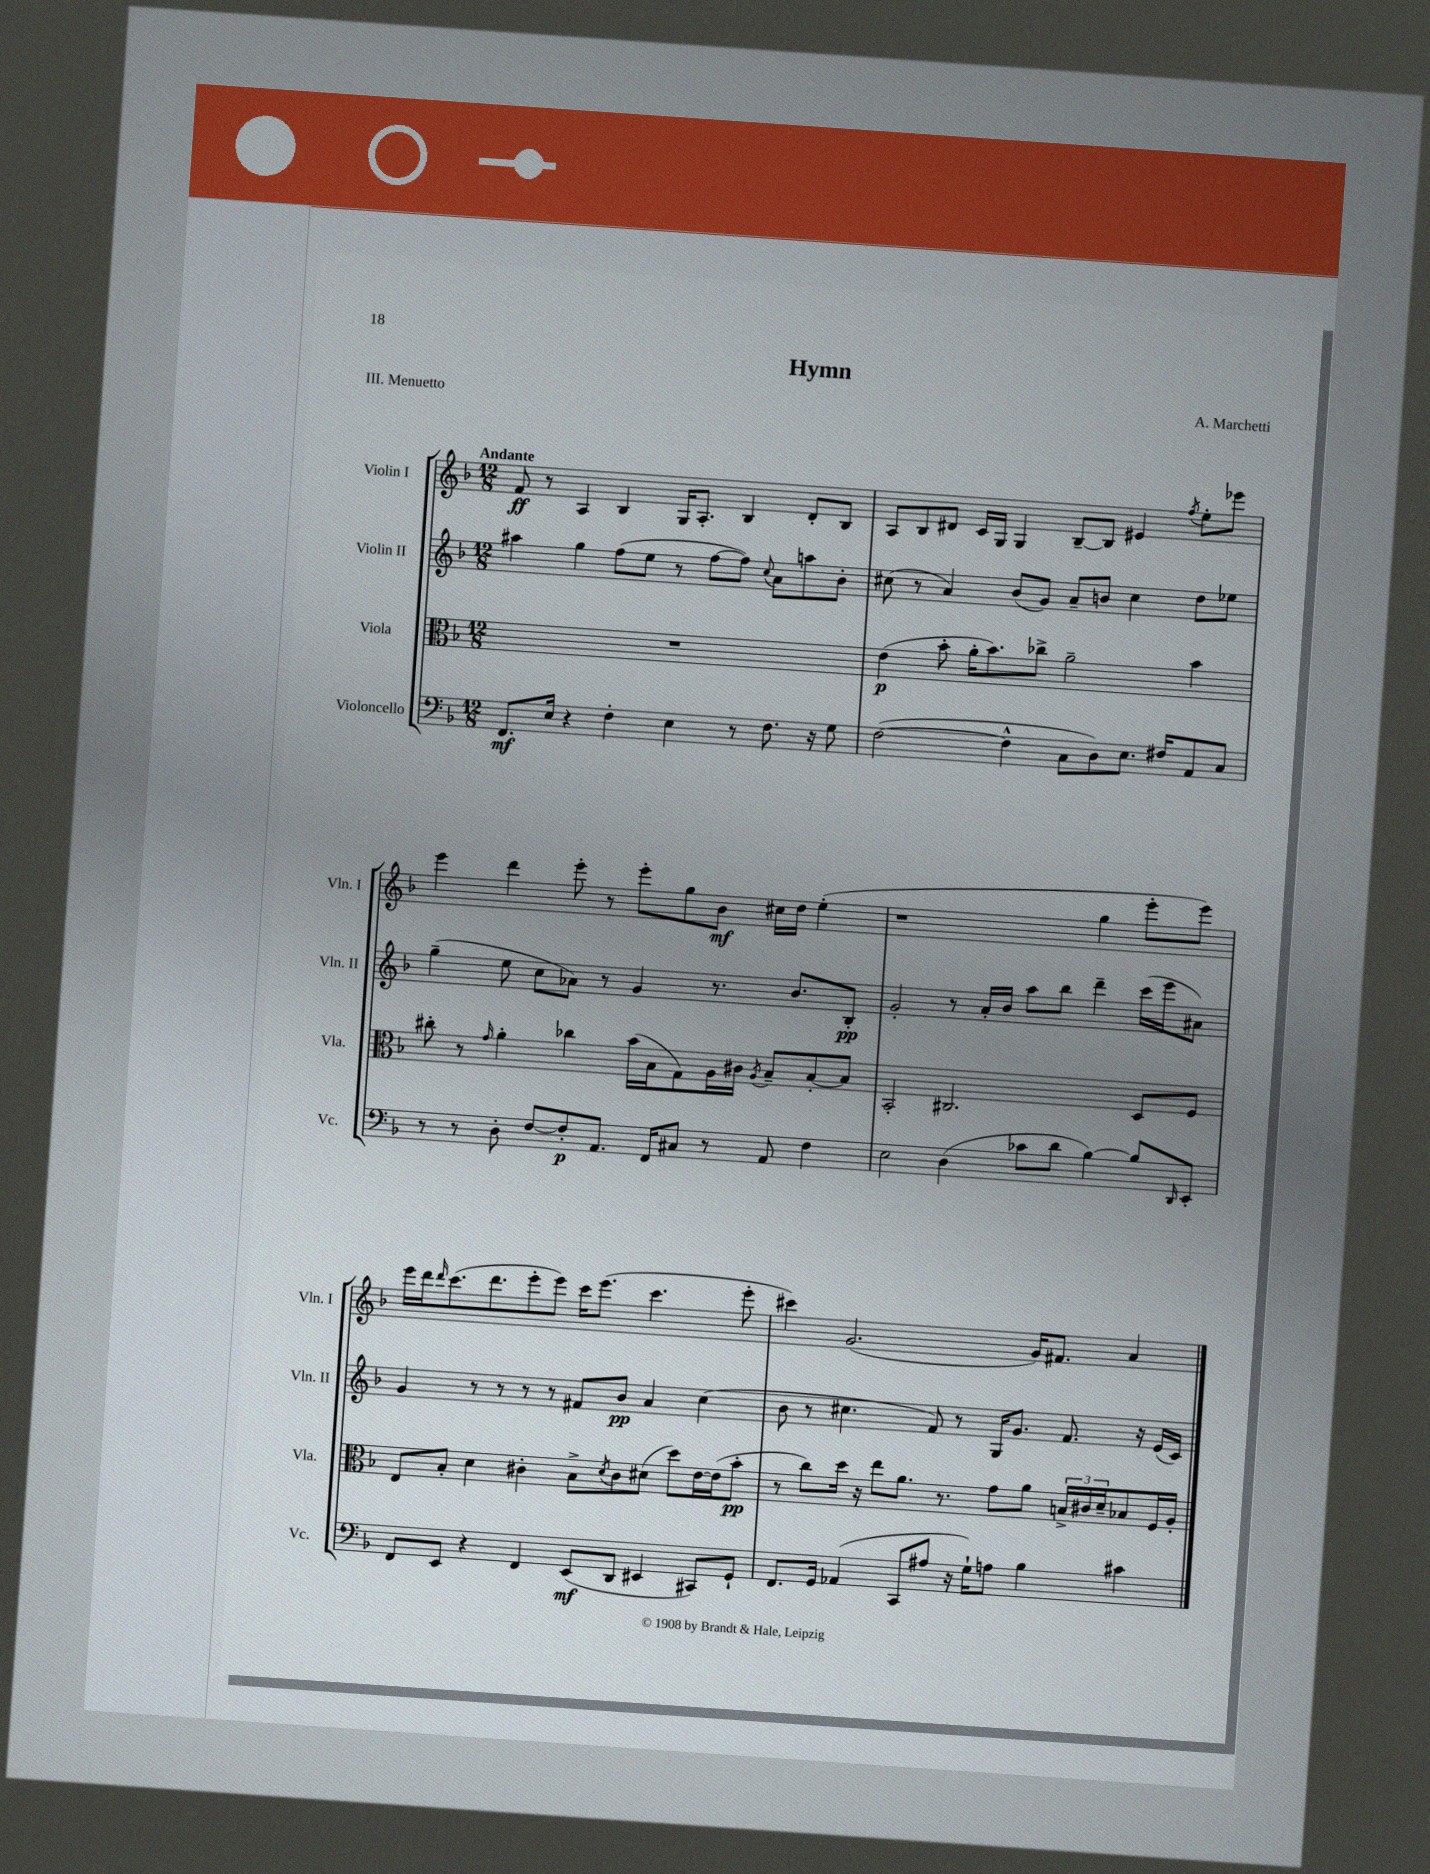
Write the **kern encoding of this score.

**kern	**dynam	**kern	**dynam	**kern	**dynam	**kern	**dynam
*part4	*part4	*part3	*part3	*part2	*part2	*part1	*part1
*staff4	*staff4	*staff3	*staff3	*staff2	*staff2	*staff1	*staff1
*I"Violoncello	*	*I"Viola	*	*I"Violin II	*	*I"Violin I	*
*I'Vc.	*	*I'Vla.	*	*I'Vln. II	*	*I'Vln. I	*
*clefF4	*	*clefC3	*	*clefG2	*	*clefG2	*
*k[b-]	*	*k[b-]	*	*k[b-]	*	*k[b-]	*
*M12/8	*	*M12/8	*	*M12/8	*	*M12/8	*
=1	=1	=1	=1	=1	=1	=1	=1
!	!	!	!	!	!	!LO:TX:a:B:t=Andante	!
8.FF/L	mf	1.r	.	4aa#X\	.	8f/	ff
.	.	.	.	.	.	8r	.
16E/Jk	.	.	.	.	.	.	.
4r	.	.	.	4gg\	.	4A/	.
4F'\	.	.	.	(8ff\L	.	4B-/	.
.	.	.	.	8ee\J	.	.	.
4E\	.	.	.	8r	.	16G/KL	.
.	.	.	.	.	.	8.A'/J	.
.	.	.	.	[8ff\L	.	.	.
8r	.	.	.	8ff\J])	.	4B-/	.
.	.	.	.	8qqcc/	.	.	.
8.F\	.	.	.	8a\L	.	.	.
.	.	.	.	8aan\	.	8d'/L	.
16r	.	.	.	.	.	.	.
8G\	.	.	.	8b-'\J	.	8B-/J	.
=2	=2	=2	=2	=2	=2	=2	=2
([2F\	.	(4e\	p	(8cc#X\	.	8A/L	.
.	.	.	.	8r	.	8B-/	.
.	.	8b-'\	.	4a/)	.	8d#X/J	.
.	.	16a'\KL	.	.	.	16c/LL	.
.	.	8.b-\)	.	.	.	16G/JJ	.
4F^^\]	.	.	.	(8b-/L	.	4G/	.
.	.	8cc-X^\J	.	8g/J)	.	.	.
8C\L	.	2a~\	.	8a~/L	.	[8B-~/L	.
8D\)	.	.	.	8bn/J	.	8B-/J]	.
8.E\J	.	.	.	4cc#\	.	4e#X/	.
16F#X/KL	.	.	.	.	.	.	.
.	.	.	.	.	.	8qff/	.
8AA/	.	4b-\	.	8dd\L	.	8ee'\L	.
8C/J	.	.	.	8ee-X\J	.	8eee-X\J	.
!!LO:LB:g=z
=3	=3	=3	=3	=3	=3	=3	=3
8r	.	8cc#X'\	.	(4gg~\	.	4eee\	.
8r	.	8r	.	.	.	.	.
.	.	16qqg/	.	.	.	.	.
8D'\	.	4a'\	.	8ee\	.	4ddd\	.
[8F/L	.	.	.	8cc\L	.	.	.
8F'/]	p	4cc-X\	.	8a-X\J)	.	8eee'\	.
8.AA/J	.	.	.	8r	.	8r	.
.	.	(16b-\LL	.	4g/	.	8eee'\L	.
16FF/KL	.	16B-\J	.	.	.	.	.
8C#X/J	.	8G\)	.	.	.	8gg\	.
8r	.	16A\L	.	8.r	.	8b-\J	mf
.	.	16c#X\JJ	.	.	.	.	.
.	.	8qA/	.	.	.	.	.
8AA/	.	8B-~/L	.	.	.	16cc#X\LL	.
.	.	.	.	8.b-/L	.	16dd\JJ	.
4F\	.	[8B-'/	.	.	.	(4ee'\	.
.	.	8B-/J]	.	8B-'/J	pp	.	.
=4	=4	=4	=4	=4	=4	=4	=4
2E\	.	2BB-'/	.	2g'/	.	1r	.
(4D\	.	2.C#X/	.	8r	.	.	.
.	.	.	.	16a'/LL	.	.	.
.	.	.	.	16b-/JJ	.	.	.
8c-X\L	.	.	.	8aa\L	.	.	.
8d\J	.	.	.	8bb-\J	.	.	.
[4B-\)	.	.	.	4ddd~\	.	4gg\	.
8B-/L]	.	8D/L	.	(16ccc\LL	.	8eee'\L	.
.	.	.	.	16eee\J	.	.	.
16qqDD/	.	.	.	.	.	.	.
8EE'/J	.	8F/J	.	8a#X\J)	.	8eee\J)	.
!!LO:LB:g=z
=5	=5	=5	=5	=5	=5	=5	=5
8FF/L	.	8E/L	.	4g/	.	16eee\LL	.
.	.	.	.	.	.	16ddd\J	.
.	.	.	.	.	.	16qqddd/	.
8EE/J	.	8B-'/J	.	.	.	(8.ccc\	.
4r	.	4d\	.	8r	.	.	.
.	.	.	.	.	.	8.ddd\	.
.	.	.	.	8r	.	.	.
4FF/	.	4c#X'\	.	8r	.	8eee'\	.
.	.	.	.	8r	.	8eee\J)	.
(8EE/L	mf	8B-^\L	.	8f#X/L	.	16ccc\KL	.
.	.	.	.	.	.	(8.eee\J	.
.	.	8qd/	.	.	.	.	.
8DD/J	.	8c#\	.	8b-/J	pp	.	.
4EE#X/	.	(8d#X\J	.	4a/	.	4.ccc\	.
.	.	8dd\L)	.	.	.	.	.
8CC#X/L)	.	[16e\L	.	(4cc\	.	.	.
.	.	(16e\J]	.	.	.	.	.
8GG`/J	.	8b-'\J	pp	.	.	8eee'\	.
=6	=6	=6	=6	=6	=6	=6	=6
8.FF/L	.	8r	.	8b-\	.	4ccc#X\)	.
.	.	8cc\L)	.	8r	.	.	.
16GG/Jk	.	.	.	.	.	.	.
(4AA-X/	.	16dd\Jk	.	4.cc#X\	.	(2.g/	.
.	.	16r	.	.	.	.	.
.	.	8ee\L	.	.	.	.	.
8CC/L	.	8.a\J	.	.	.	.	.
8A#X/J	.	.	.	8f/)	.	.	.
.	.	8.r	.	.	.	.	.
16r	.	.	.	8r	.	.	.
16G`\KL)	.	.	.	.	.	.	.
8An\J	.	8g\L	.	16G/KL	.	.	.
.	.	.	.	8.g/J	.	.	.
4B-\	.	8a\J	.	.	.	16g/KL)	.
.	.	.	.	.	.	8.f#X/J	.
.	.	24Bn^/LL	.	8.f/	.	.	.
.	.	24c#X/	.	.	.	.	.
.	.	24d~/J	.	.	.	.	.
4c#X\	.	8B-X/	.	.	.	4a/	.
.	.	.	.	16r	.	.	.
.	.	16F/L	.	(16e/LL	.	.	.
.	.	16A'/JJ	.	16c/JJ)	.	.	.
==	==	==	==	==	==	==	==
*-	*-	*-	*-	*-	*-	*-	*-
